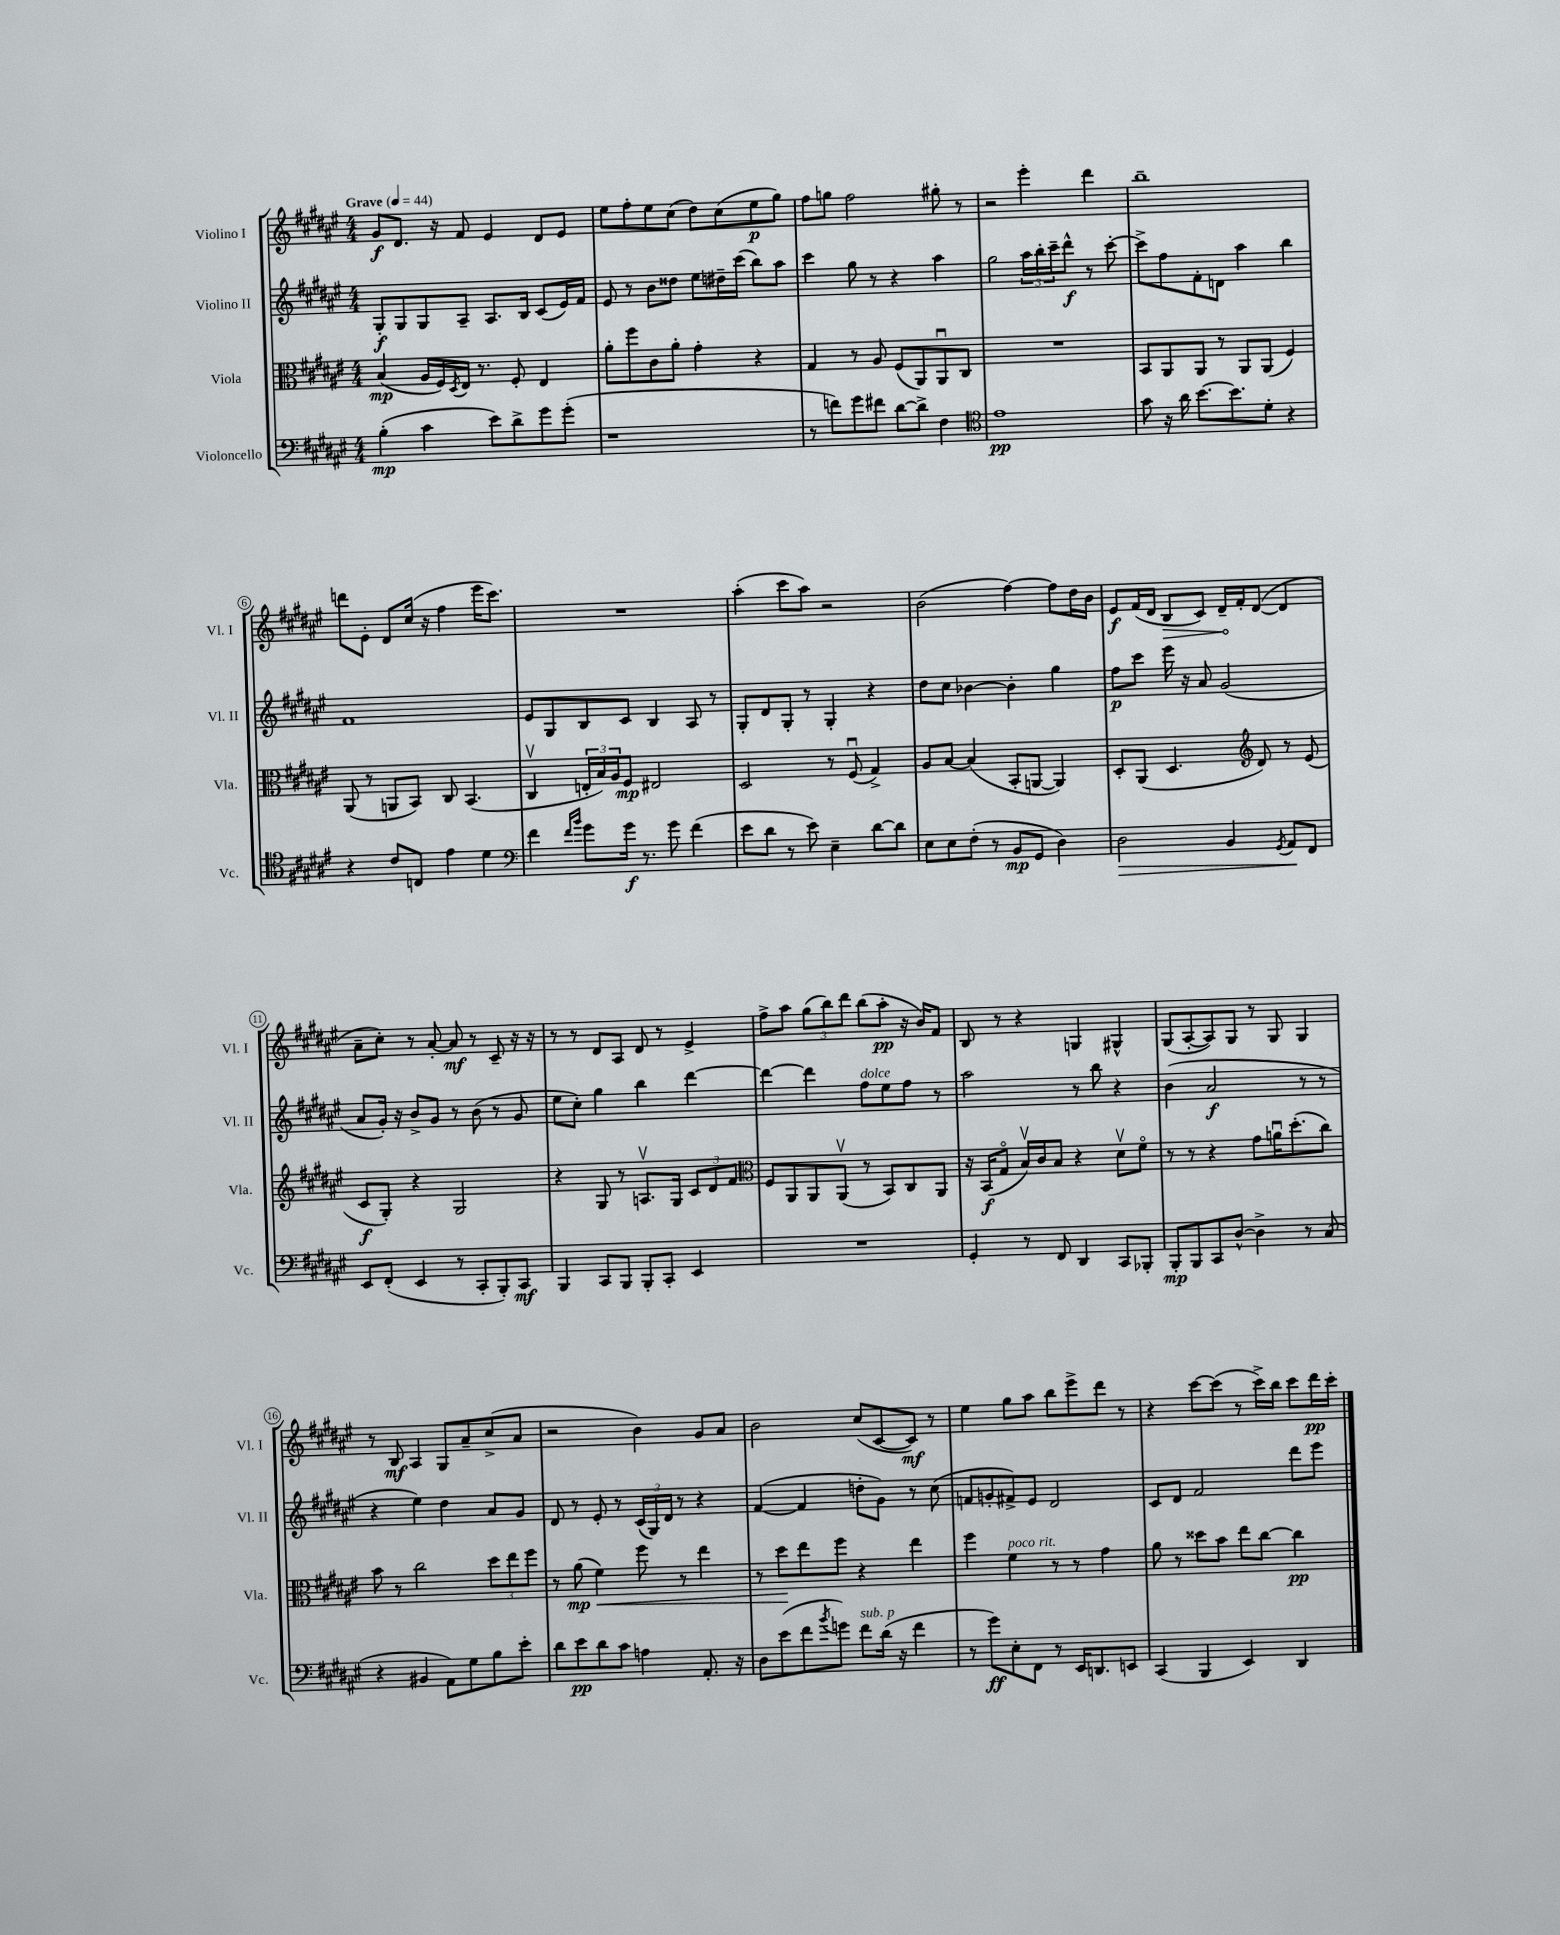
<<
\new StaffGroup <<
\new Staff = "s0" \with { instrumentName = "Violino I" shortInstrumentName = "Vl. I" } {
    \clef treble \key fis \major \numericTimeSignature \time 4/4 \tempo "Grave" 4 = 44
    gis'8\f dis'8. r16 fis'8 eis'4 dis'8 eis'8 |
    eis''8 fis''8-. eis''8 cis''8( dis''8) cis''8( eis''8\p gis''8) |
    fis''8 g''8 fis''2 gis''8-. r8 |
    r2 eis'''4-. dis'''4 |
    b''1-- |
    d'''8 eis'8-. dis'8 cis''16( r16 fis''4 eis'''16 cis'''8.) |
    R1 |
    ais''4-.( cis'''8 ais''8) r2 |
    b'2( fis''4~) fis''8 dis''16 b'16 |
    eis'8\f fis'16( dis'16 \once \override Hairpin.circled-tip = ##t b8\> cis'8) dis'16--\! fis'16-. dis'8~( dis'4 |
    ais'8-- cis''8-.) r8 ais'8~-. ais'8\mf r8 cis'8-- r16 r16 |
    r8 r8 dis'8 ais8 dis'8 r8 eis'4-> |
    fis''8-> ais''8 \tuplet 3/2 { gis''8( b''8) dis'''8 } b''8( ais''8-.\pp r16 b'16) fis'8 |
    b8 r8 r4 g4 gis4-^ |
    gis8( ais8~-. ais8) gis8 r8 gis8 gis4 |
    r8 b8\mf ais4 gis8 ais'8-- cis''8->( ais'8 |
    r2 b'4) gis'8 ais'8 |
    b'2 cis''8( cis'8~ cis'8\mf) r8 |
    eis''4 gis''8 ais''8 b''8 eis'''8-> dis'''8 r8 |
    r4 cis'''8~ cis'''8( r8 cis'''16->) b''16 cis'''8 dis'''16\pp cis'''16-. \bar "|." |
}
\new Staff = "s1" \with { instrumentName = "Violino II" shortInstrumentName = "Vl. II" } {
    \clef treble \key fis \major \numericTimeSignature \time 4/4
    gis8-.\f gis8 gis8 ais8-- ais8. b16 cis'8( eis'16) fis'16 |
    eis'8 r8 b'8 disis''8 eis''8 dis''16-- cis'''16( b''8) ais''8 |
    cis'''4 gis''8 r8 r4 ais''4 |
    gis''2 \tuplet 3/2 { ais''16 b''16-. cis'''16-- } dis'''8-^\f r8 cis'''8~-. |
    cis'''8-> fis''8 fis'8-. d'8 ais''4 b''4 |
    fis'1 |
    eis'8 gis8 b8 cis'8 b4 ais8 r8 |
    gis8-. dis'8 gis8-. r8 gis4-. r4 |
    dis''8 cis''8 bes'4~ bes'4-. gis''4 |
    fis''8\p cis'''8 eis'''16 r16 ais'8 gis'2( |
    ais'8 gis'16-.) r16 b'8-> gis'8 r8 b'8( r8 gis'8 |
    eis''8 cis''8-.) gis''4 b''4 dis'''4~ |
    dis'''4~ dis'''4 fis''8^\markup { \italic "dolce" } eis''8 fis''8 r8 |
    ais''2 r8 b''8 r4 |
    b'4( ais'2\f r8 r8 |
    r4 eis''4) dis''4 ais'8 gis'8 |
    dis'8 r8 eis'8-. r8 \tuplet 3/2 { cis'16( gis16) dis'16 } r8 r4 |
    fis'4~( fis'4 d''8-. gis'8) r8 cis''8( |
    f'8 g'8-. fis'8->) eis'8 dis'2 |
    cis'8 dis'8 fis'2 dis'''8 eis'''8 \bar "|." |
}
\new Staff = "s2" \with { instrumentName = "Viola" shortInstrumentName = "Vla." } {
    \clef alto \key fis \major \numericTimeSignature \time 4/4
    b4\mp( ais16 fis16) \acciaccatura { dis8 } eis16 r8. fis8-. eis4 |
    ais'8-. fis''8 cis'8 ais'8-. gis'4-. r4 |
    gis4 r8 ais8 fis8( ais,8) ais,8\downbow cis8 |
    R1 |
    b,8 ais,8 ais,8 r8 ais,8 ais,8( fis4) |
    ais,8( r8 a,8 b,8) cis8 b,4.( |
    cis4\upbow \tuplet 3/2 { e16-. b16) ais16 } fis8\mp eis2 |
    dis2 r8 fis8\downbow( gis4->) |
    ais8 b8~ b4( b,8-. a,8~ a,4) |
    dis8-. ais,8( dis4. \clef treble dis'8) r8 eis'8( |
    cis'8\f gis8-.) r4 gis2 |
    r4 gis8 r8 a8.\upbow gis16 \tuplet 3/2 { cis'8 dis'8 fis'8 } |
    \clef alto fis8 ais,8 ais,8 ais,8\upbow( r8 b,8) cis8 ais,8 |
    r16 b,16\f( gis8\flageolet b16\upbow) cis'16 b8 r4 dis'8\upbow fis'8\flageolet |
    r8 r8 r4 gis'8 a'16\downbow dis''8.-.( cis''8) |
    b'8 r8 cis''2 \tuplet 3/2 { dis''8 eis''8 fis''8 } |
    r8 ais'8\mp\<( fis'4) fis''8 r8 eis''4 |
    r8 dis''8\! eis''8 fis''8 r4 eis''4 |
    fis''4 fis'4^\markup { \italic "poco rit." } r8 r8 gis'4 |
    ais'8 r8 disis''8 b'8 eis''8 cis''8~ cis''4\pp \bar "|." |
}
\new Staff = "s3" \with { instrumentName = "Violoncello" shortInstrumentName = "Vc." } {
    \clef bass \key fis \major \numericTimeSignature \time 4/4
    b4-.\mp( cis'4 eis'8) dis'8-> gis'8 gis'8-.( |
    r1 |
    r8 f'8) gis'8 fis'8 dis'8~ dis'8-> fis4 |
    \clef tenor eis'1\pp |
    gis'8 r16 ais'16 b'8.~ b'8. dis'8-. r4 |
    r4 cis'8 c8 eis'4 dis'4 |
    \clef bass fis'4 \grace { fis'16 b'16 } gis'8 gis'16\f r8. gis'8 fis'4( |
    eis'8 dis'8 r8 eis'8) eis4-- dis'8~ dis'8 |
    eis8 eis8 fis8-.( r8 b,8\mp gis,8 dis4) |
    dis2\> b,4 \acciaccatura { gis,8 } ais,8\! fis,8 |
    eis,8 fis,8-.( eis,4 r8 cis,8-. b,,8-.) cis,8\mf |
    b,,4 cis,8 b,,8 b,,8-. cis,8-. eis,4 |
    R1 |
    gis,4-. r8 fis,8 dis,4 cis,8 bes,,8-. |
    b,,8-.\mp b,,8 cis,8 dis8~-^ dis4-> r8 cis8( |
    r4 bis,4 ais,8) gis8 b8 eis'8-. |
    dis'8 eis'8\pp dis'8 cis'8 a4 ais,8.-. r16 |
    dis8 eis'8( fis'8 \acciaccatura { b'8 } g'8) fis'8^\markup { \italic "sub. p" } dis'16( r16 fis'4 |
    r8 gis'8\ff) eis8-. fis,8 r8 eis,16 d,8. e,8 |
    cis,4( b,,4 eis,4) dis,4 \bar "|." |
}
>>
>>
\layout { \context { \Score \override BarNumber.stencil = #(make-stencil-circler 0.1 0.3 ly:text-interface::print) } }
